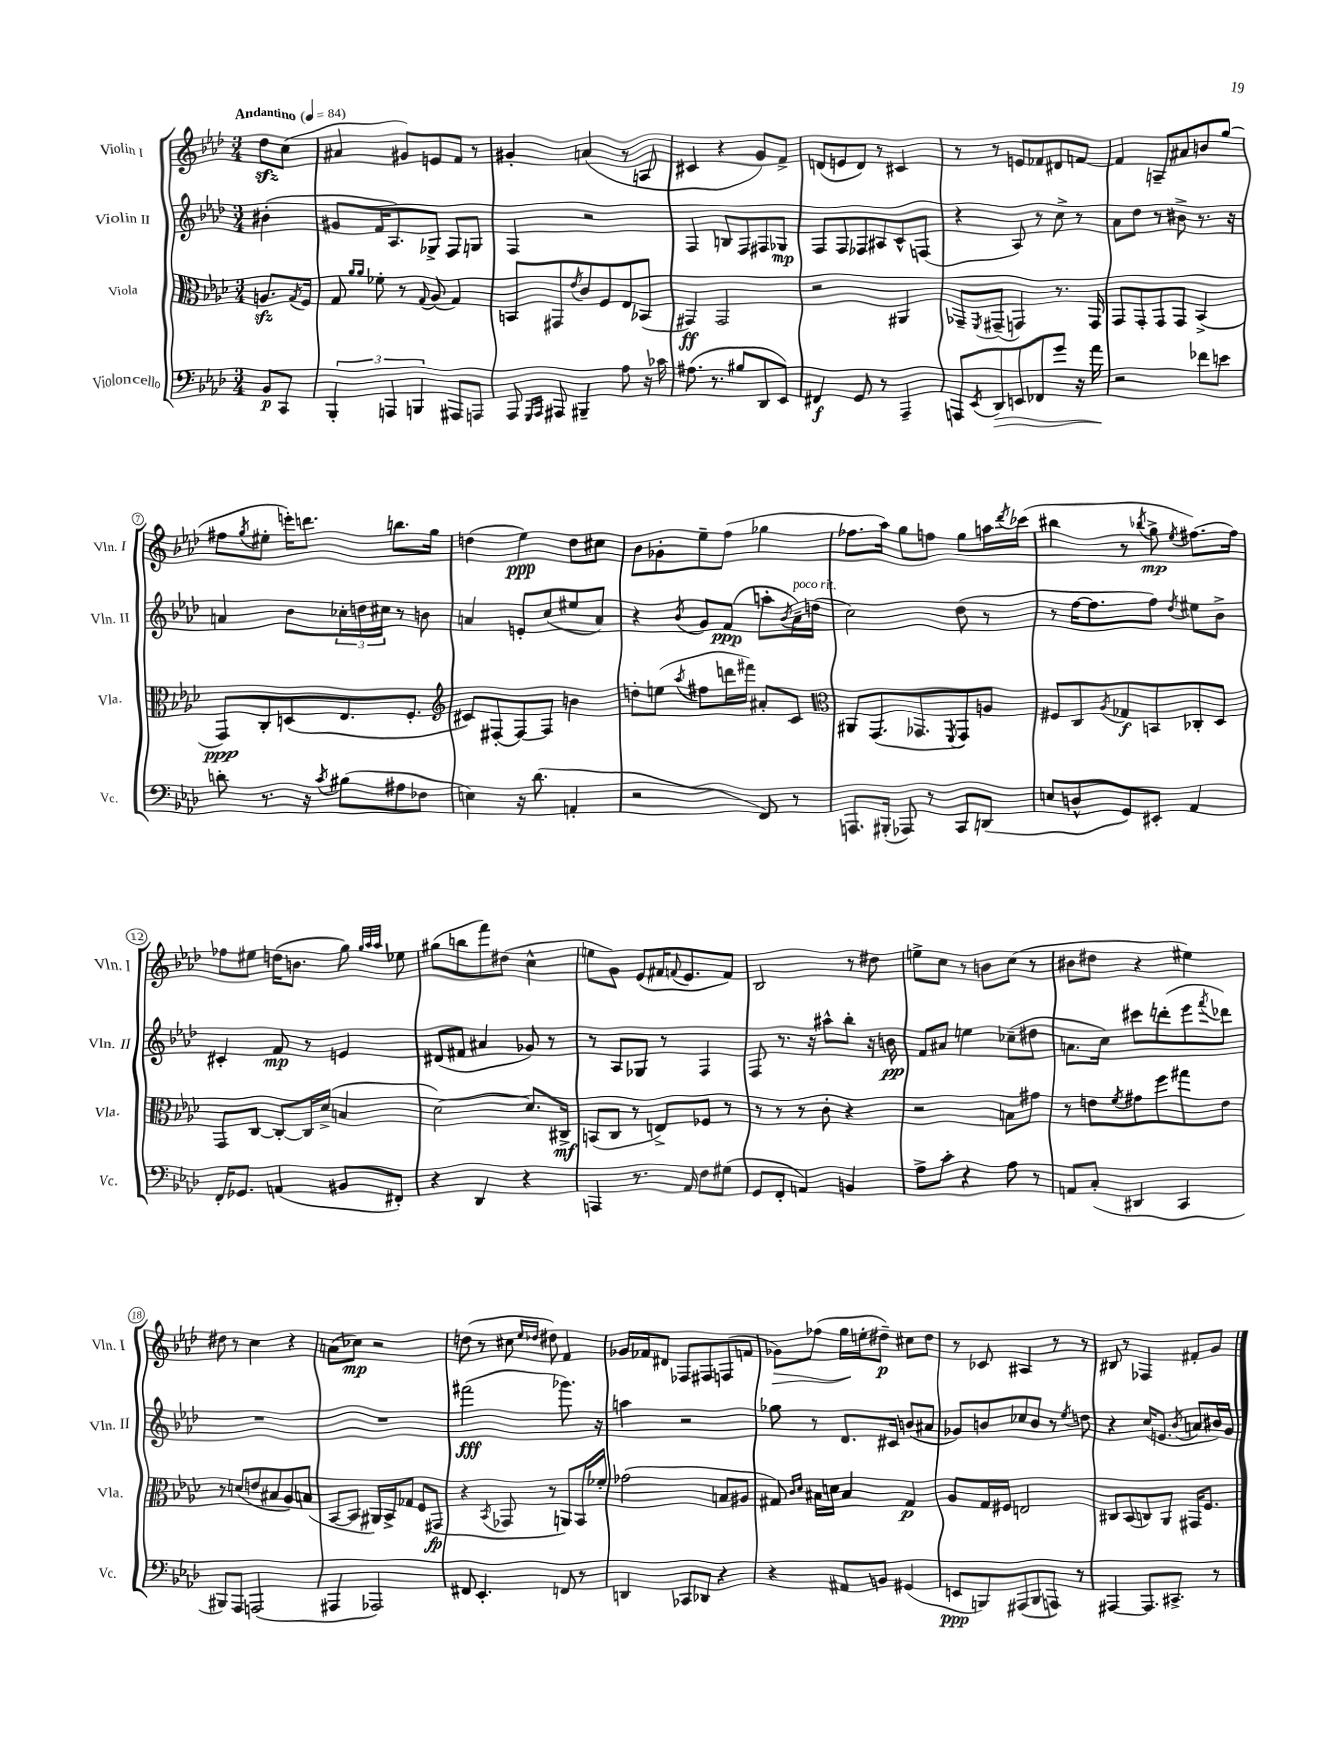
<<
\new StaffGroup <<
\new Staff = "s0" \with { instrumentName = "Violin I" shortInstrumentName = "Vln. I" } {
    \clef treble \key aes \major \numericTimeSignature \time 3/4 \partial 4 \tempo "Andantino" 4 = 84
    des''8\sfz c''8( |
    ais'4 gis'8) e'8 f'8 r8 |
    gis'4-. a'4( r8 a8 |
    cis'4 r4 g'8) f'8-> |
    d'8( e'8 d'8) r8 cis'4 |
    r8 r8 e'8 fes'8 dis'8 f'8~ |
    f'4 a8-- ais'8 b'8 g''8( |
    fis''8 \acciaccatura { g''8 } eis''8-. e'''16-.) d'''8. b''8. g''16 |
    d''4( ees''4\ppp) d''8 cis''8 |
    bes'8 ges'8-. ees''8-- f''8( ges''4 |
    fes''8. aes''16) g''8 f''8 g''8 a''16 \acciaccatura { des'''8 } ces'''16( |
    bis''4 r8 \acciaccatura { bes''8 } g''8->\mp \acciaccatura { ees''8 } fis''8.~) fis''16 |
    fes''8 eis''8 d''16( b'8. g''8) \grace { g''32 aes''32 aes''32 } ees''8 |
    gis''8( b''8 f'''8) dis''8( c''4-^ |
    e''8 g'8) ees'8( fis'16 \appoggiatura { f'8 } ees'8. f'8) |
    bes2 r8 dis''8 |
    e''8-> c''8 r8 b'8 c''8( r8 |
    bis'8 dis''8 r4 eis''4) |
    dis''8 r8 c''4 r4 |
    a'8( ces''8\mp) r2 |
    d''8( r8 cis''8 \grace { ees''16 des''16 } dis''8) f'4 |
    ges'16 fes'16 dis'8 fes8 fis8 f8( f'8 |
    ges'8\>) fes''8( g''16\! e''16-. dis''8--\p) cis''8 dis''8 |
    r8 ces'8 ais4 r8 r8 |
    bis8 r8 fes4 fis'8-. g'8 \bar "|." |
}
\new Staff = "s1" \with { instrumentName = "Violin II" shortInstrumentName = "Vln. II" } {
    \clef treble \key aes \major \numericTimeSignature \time 3/4 \partial 4
    bis'4-.( |
    gis'8 f'16 aes8.) ges8-> f8 g8 |
    f4 r2 |
    f4 b8 f8 fis8 ges8\mp |
    f8 f8 fes8 ais8 c'8-^ f8( |
    r4 aes8) r8 c''8-> r8 |
    aes'8 des''8 r8 bis'8-> r8. r16 |
    a'4 bes'8 \tuplet 3/2 { ces''16-. d''16 cis''16 } r8 b'8 |
    a'4 e'8-. c''8( eis''8 a'8) |
    r4 \acciaccatura { bes'8 } g'8 f'8\ppp( a''8-. \acciaccatura { bes'8 } aes'16--^\markup { \italic "poco rit." }) d''16( |
    c''2) des''8( r8 |
    r8 f''16~ f''8. f''8) \acciaccatura { des''8 } eis''8 bes'8-> |
    cis'4-. f'8\mp r8 e'4 |
    dis'8( fis'8 ais'4 ges'8) r8 |
    r8 aes8 ges8 r8 f4 |
    f8 r8. r16 ais''8-^ bes''8-. r16 b'16\pp |
    f'8 ais'8 e''4 ces''8--( dis''8 |
    a'8. c''16) cis'''8 d'''8-.( ees'''8 \acciaccatura { f'''8 } des'''8) |
    R2. |
    R2. |
    fis'''2\fff( ges'''8.) r16 |
    a''4 r2 |
    ges''8 r8 des'8. cis'16 b'8( ais'8 |
    ges'8) b'8 ces''8 b'8 r8 \acciaccatura { ees''8 } d''8 |
    r4 c''16( e'8. \acciaccatura { bes'8 } a'8 bis'16) g'16 \bar "|." |
}
\new Staff = "s2" \with { instrumentName = "Viola" shortInstrumentName = "Vla." } {
    \clef alto \key aes \major \numericTimeSignature \time 3/4 \partial 4
    a8.\sfz \acciaccatura { g8 } f16 |
    g8 \grace { aes'16 aes'16 } fes'8-. r8 \appoggiatura { g8 } aes8( g4) |
    b,8 gis,8 \acciaccatura { ees'8 } c'8 f8 ees8 bes,8( |
    gis,4\ff) gis,2 |
    r2 ais,4 |
    ges,8-- \acciaccatura { f,8 } gis,8--( g,4) r8. g,16 |
    g,8 g,8-. g,8 g,8 bes,4->( |
    g,8\ppp) c8-. d8( ees8. f8.-. |
    \clef treble cis'8) fis8~-. fis8~ fis8 b'4 |
    d''8-. e''8( \acciaccatura { aes''8 } fis''8 d'''16 fis'''16) ais'8-. c'8 |
    \clef alto ais,8 g,8.( ges,8. \acciaccatura { f,8 } ges,8) a8 |
    fis8 c8 \acciaccatura { aes8 } ges8\f b,8 ces8-. des8 |
    g,8 c8~ c8~-. c16 des'16->( b4 |
    des'2~) des'8. cis16->\mf |
    b,8( c8 r8 e8->) fes8 r8 |
    r8 r8 r8 c'8-. r4 |
    r2 b8 gis'8 |
    r8 e'8 \acciaccatura { f'8 } gis'8 f''8 gis''8 e'8 |
    r8 d'8( e'8 bis8 aes8) b8( |
    bes,8~ bes,8 ais,16) bes,16-> ges8 f8( gis,8\fp |
    r4 \acciaccatura { bes,8 } ges,8 r8 a,8) bes,16 fes'16-. |
    ges'2( b8 ais8 |
    gis8) \grace { c'16 des'16 } bis16 d'16 bis4 gis4\p |
    aes8 g16 fis16 e2 |
    cis8 bes,8( c8) aes,8 gis,16 f8. \bar "|." |
}
\new Staff = "s3" \with { instrumentName = "Violoncello" shortInstrumentName = "Vc." } {
    \clef bass \key aes \major \numericTimeSignature \time 3/4 \partial 4
    bes,8\p c,8 |
    \tuplet 3/2 { bes,,4-. a,,4 b,,4 } ais,,8 a,,8 |
    aes,,8 \grace { g,,16 aes,,16 } ais,,8 bis,,4-- aes8 r16 ces'16 |
    ais8.( r8. bis8 des,8 ees,8) |
    fis,4\f g,8 r8 aes,,4-- |
    a,,8 \acciaccatura { ees,8 } des,8\> e,8 fes,8 g'8 r16 aes'16\! |
    r2 fes'8 e'8 |
    d'8-. r8. r16 \acciaccatura { c'8 } bis8( ais8 fes8 |
    e4) r16 des'8.( a,4-. |
    r2 f,8) r8 |
    a,,8. bis,,16-.( aes,,8) r8 c,8 d,8( |
    e8 d8-^ g,8) eis,8-. aes,4 |
    f,16-. ges,8. a,4( bis,8 fis,8-.) |
    r4 des,4 r4 |
    a,,4 r8. aes,16 f8 gis8( |
    g,8 f,8-. a,4) b,4 |
    aes8-> c'8-. r4 aes8 r8 |
    a,8 c8-.( dis,4 c,4 |
    bis,,8) aes,,8 a,,2( |
    ais,,4 aes,,2) |
    fis,8 ees,4.-. f,8 r8 |
    d,4 ces,8 des,8 r4 |
    r4 ais,8 b,8 gis,4( |
    e,8\ppp b,,8) ais,,8( b,,8 a,,8) r8 |
    ais,,4~ ais,,8. cis,8.-> r8 \bar "|." |
}
>>
>>
\layout { \context { \Score \override BarNumber.stencil = #(make-stencil-circler 0.1 0.3 ly:text-interface::print) } }
